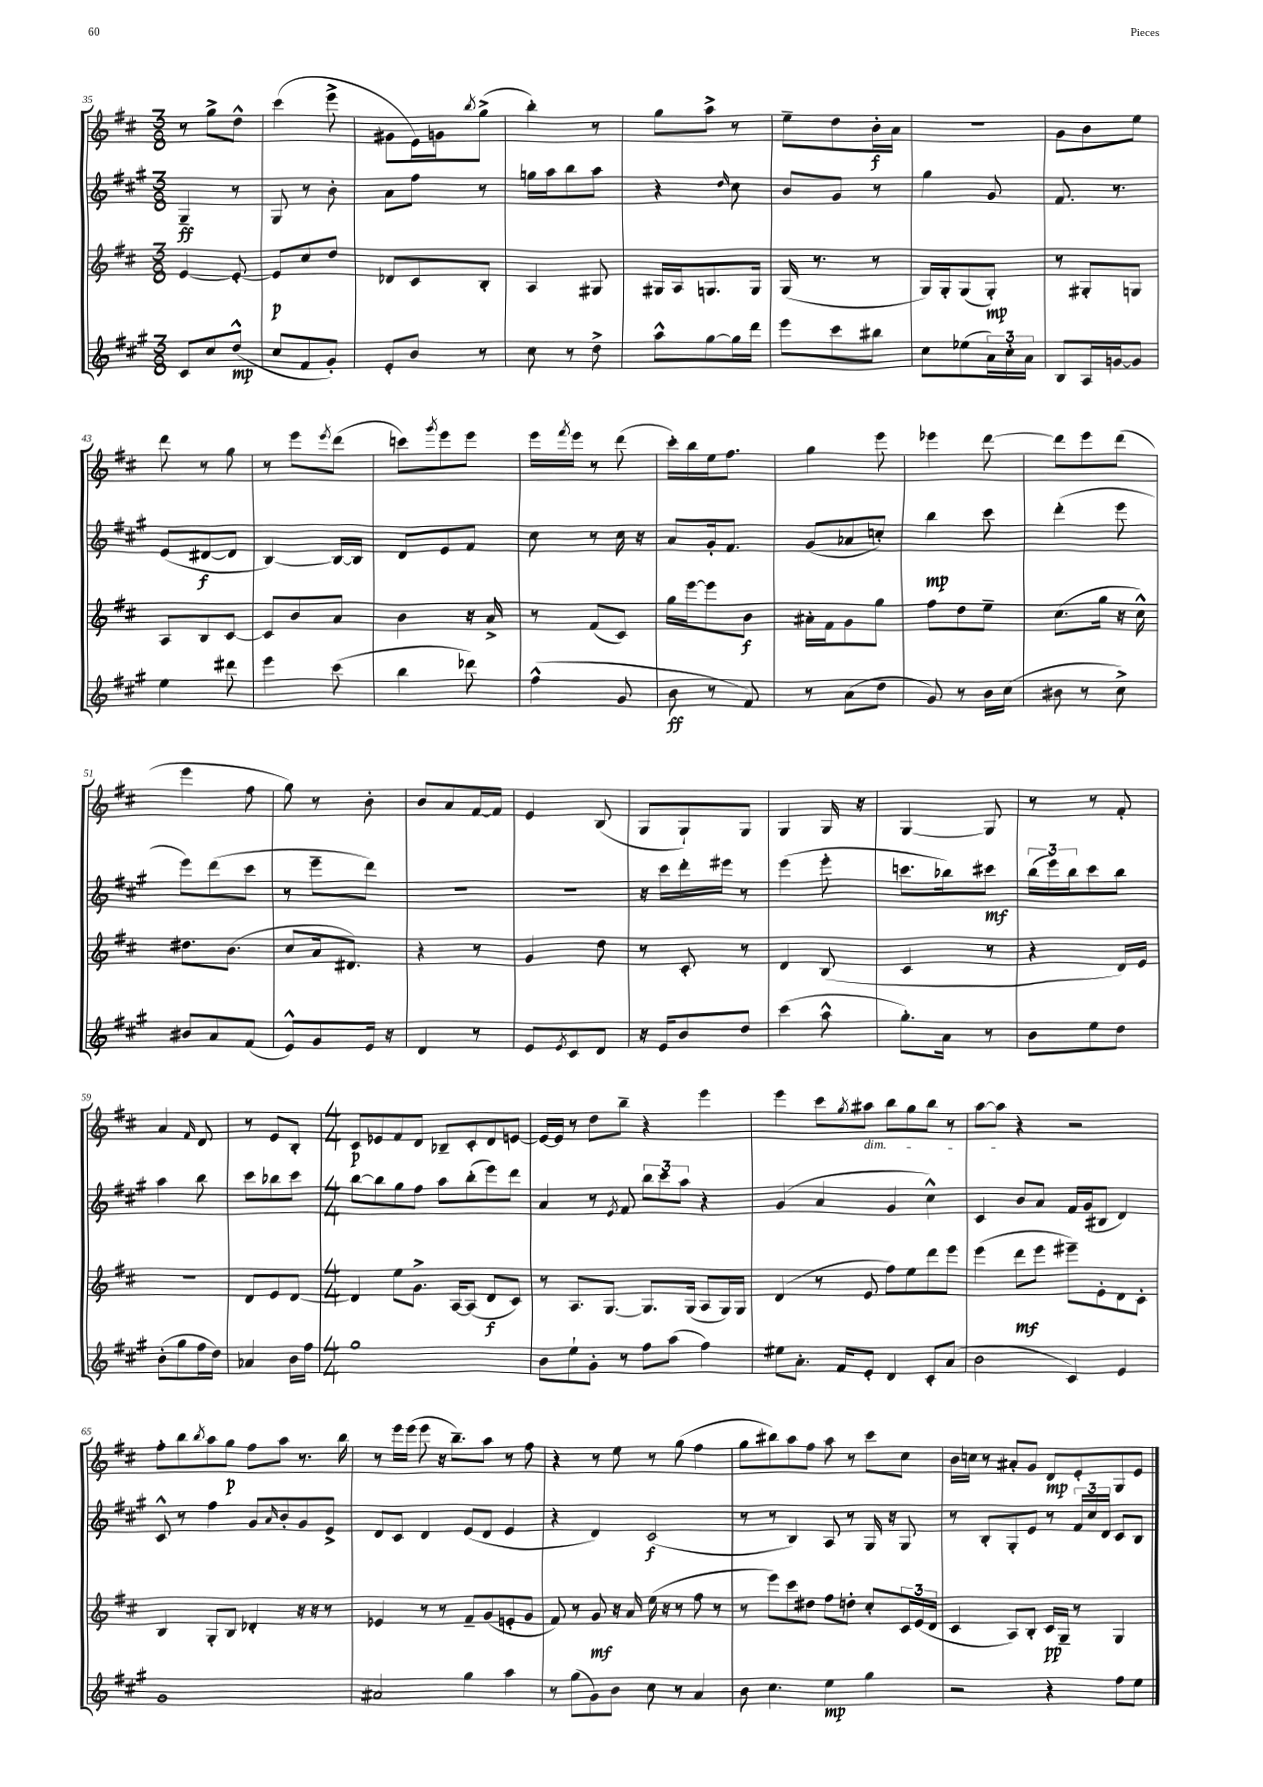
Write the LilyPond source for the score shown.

<<
\new StaffGroup <<
\new Staff = "s0" {
    \clef treble \key d \major \numericTimeSignature \time 3/8
    r8 g''8-> d''8-^ |
    cis'''4( e'''8-> |
    gis'8 e'16) g'16 \acciaccatura { b''8 } g''8->( |
    b''4-.) r8 |
    g''8 a''8-> r8 |
    e''8-- d''8 b'16-.\f a'16 |
    R4. |
    g'8 b'8 e''8 |
    d'''8 r8 g''8 |
    r8 e'''8 \acciaccatura { e'''8 } d'''8( |
    c'''8) \acciaccatura { g'''8 } e'''8 e'''8 |
    e'''16 \acciaccatura { fis'''8 } e'''16 r8 d'''8( |
    cis'''16-.) b''16 e''16 fis''8. |
    g''4 e'''8 |
    ees'''4 d'''8~ |
    d'''8 e'''8 d'''8( |
    e'''4 fis''8 |
    g''8) r8 b'8-. |
    b'8 a'8 fis'16~ fis'16 |
    e'4 b8( |
    g8 g8-!) g8 |
    g4 g16 r16 |
    g4~ g8 |
    r8 r8 fis'8-. |
    a'4 \grace { fis'16 } d'8 |
    r8 e'8 b8-. |
    \numericTimeSignature \time 4/4 cis'8\p ees'8 fis'8 d'8 bes8-- cis'8-. d'8 e'8~ |
    e'16~ e'16 r8 d''8 b''8-- r4 e'''4 |
    e'''4 cis'''8 \acciaccatura { g''8 } ais''8\dim b''8 g''8 b''8 r8 |
    a''8~ a''8\! r4 r2 |
    fis''8-. b''8 \acciaccatura { b''8 } a''8 g''8\p fis''8 a''8 r8. b''16 |
    r8 e'''16 e'''16( e'''8 r16 b''8.--) a''8 r8 fis''8 |
    r4 r8 e''8 r8 g''8( fis''4 |
    g''8 bis''8) a''8 fis''8 a''8 r8 cis'''8 cis''8 |
    b'16 c''16 r8 ais'8-. g'8 d'8\mp e'8-. g8 e'8 \bar "|." |
}
\new Staff = "s1" {
    \clef treble \key a \major \numericTimeSignature \time 3/8
    gis4--\ff r8 |
    gis8 r8 b'8-. |
    a'8 fis''8 r8 |
    g''16 a''16 b''8 a''8 |
    r4 \grace { d''16 } cis''8 |
    b'8 gis'8 r8 |
    gis''4 gis'8 |
    fis'8. r8. |
    e'8( dis'8~\f dis'8 |
    b4~) b16~ b16 |
    d'8 e'8 fis'8 |
    cis''8 r8 cis''16 r16 |
    a'8 gis'16-. fis'8. |
    gis'8( aes'8 c''8-.) |
    b''4\mp cis'''8 |
    d'''4-.( e'''8 |
    e'''8) d'''8( cis'''8 |
    r8 e'''8-- d'''8) |
    R4. |
    R4. |
    r16 cis'''16 d'''16-. eis'''16 r8 |
    e'''4( e'''8-. |
    c'''8. bes''16) cis'''8\mf |
    \tuplet 3/2 { b''16( e'''16) b''16 } cis'''8 b''8 |
    a''4 b''8 |
    cis'''8 bes''8 cis'''8 |
    \numericTimeSignature \time 4/4 b''8~ b''8 gis''8 fis''8 a''8 b''8-.( e'''8) d'''8 |
    a'4 r8 \acciaccatura { e'8 } fis'8 \tuplet 3/2 { b''8 cis'''8 a''8 } r4 |
    gis'4( a'4 gis'4 cis''4-^) |
    cis'4 b'8 a'8 fis'16 gis'16( bis8 d'4) |
    cis'8-^ r8 fis''4 gis'8 \grace { a'16 } b'8-. gis'8 e'8-> |
    d'8 cis'8 d'4 e'8( d'8 e'4 |
    r4 d'4) cis'2\f( |
    r8 r8 b4) a8 r8 gis16 r16 gis8 |
    r8 b8-. gis8-. e'8 r8 \tuplet 3/2 { fis'16 cis''16 d'16 } cis'8 b8 \bar "|." |
}
\new Staff = "s2" {
    \clef treble \key d \major \numericTimeSignature \time 3/8
    e'4~ e'8~-. |
    e'8\p cis''8 d''8 |
    des'8 cis'8 b8-. |
    a4 gis8 |
    gis16 a16 g8. g16 |
    g16( r8. r8 |
    g16) g16-. g8( g8-.\mp) |
    r8 gis8-. g8 |
    a8 b8 cis'8~ |
    cis'8 b'8 a'8 |
    b'4 r16 a'16-> |
    r8 fis'8( cis'8) |
    g''16 e'''16~ e'''8 b'8\f |
    ais'16-. fis'16 g'8 g''8 |
    fis''8 d''8 e''8-- |
    cis''8.( g''16 r16 cis''16-^) |
    dis''8. b'8.( |
    cis''8 a'16 dis'8.) |
    r4 r8 |
    g'4 d''8 |
    r8 cis'8-. r8 |
    d'4 b8( |
    cis'4 r8 |
    r4 d'16) e'16 |
    R4. |
    d'8 e'8 d'8~ |
    \numericTimeSignature \time 4/4 d'4 e''8 g'8.-> a16~ a8( d'8\f cis'8) |
    r8 a8. g8.~ g8. g16( a8 g16) g16 |
    d'4( r8 e'8 fis''8) e''8 d'''8 e'''8 |
    e'''4( d'''8\mf e'''8 eis'''8--) e'8-. d'8 cis'8-. |
    b4 g8-. b8 des'4-. r16 r16 r8 |
    ees'4 r8 r8 fis'8-- g'8( e'8-. g'8 |
    fis'8) r8 g'8\mf r16 a'16 e''16( r16 r8 fis''8 r8 |
    r8 e'''8) cis'''8 dis''8 fis''8 d''8-. cis''8-. \tuplet 3/2 { cis'16 e'16( d'16 } |
    cis'4 a8) b8-. cis'16\pp g16-- r8 g4 \bar "|." |
}
\new Staff = "s3" {
    \clef treble \key a \major \numericTimeSignature \time 3/8
    cis'8 cis''8 d''8-^\mp( |
    cis''8 fis'8 gis'8-.) |
    e'8-. b'8 r8 |
    cis''8 r8 d''8-> |
    a''8-^ gis''8~ gis''16 d'''16 |
    e'''8 cis'''8 bis''8 |
    cis''8 ees''8( \tuplet 3/2 { a'16) cis''16-. a'16 } |
    b8 a16 g'16~ g'8 |
    e''4 dis'''8 |
    e'''4 cis'''8( |
    b''4 des'''8) |
    fis''4-^( gis'8 |
    b'8\ff r8 fis'8) |
    r8 a'8( d''8 |
    gis'8) r8 b'16 cis''16( |
    bis'8 r8 cis''8->) |
    bis'8 a'8 fis'8( |
    e'8-^) gis'8 e'16 r16 |
    d'4 r8 |
    e'8 \acciaccatura { e'8 } cis'8 d'8 |
    r16 e'16 b'8 d''8 |
    cis'''4( a''8-^ |
    gis''8.-.) a'16 r8 |
    b'8 e''8 d''8 |
    b'8-.( gis''8 fis''16 d''16) |
    aes'4 b'16 fis''16 |
    \numericTimeSignature \time 4/4 gis''1 |
    b'8 e''8-! gis'8-. r8 fis''8 a''8( fis''4) |
    eis''8 a'8.-. fis'16 e'8-. d'4 cis'8-. a'8( |
    b'2 cis'4) e'4 |
    gis'1 |
    ais'2 gis''4 a''4 |
    r8 gis''8( gis'8) b'8 cis''8 r8 a'4 |
    b'8 cis''4. e''4\mp gis''4 |
    r2 r4 fis''8 e''8 \bar "|." |
}
>>
>>
\layout { \context { \Score currentBarNumber = #35 } }
